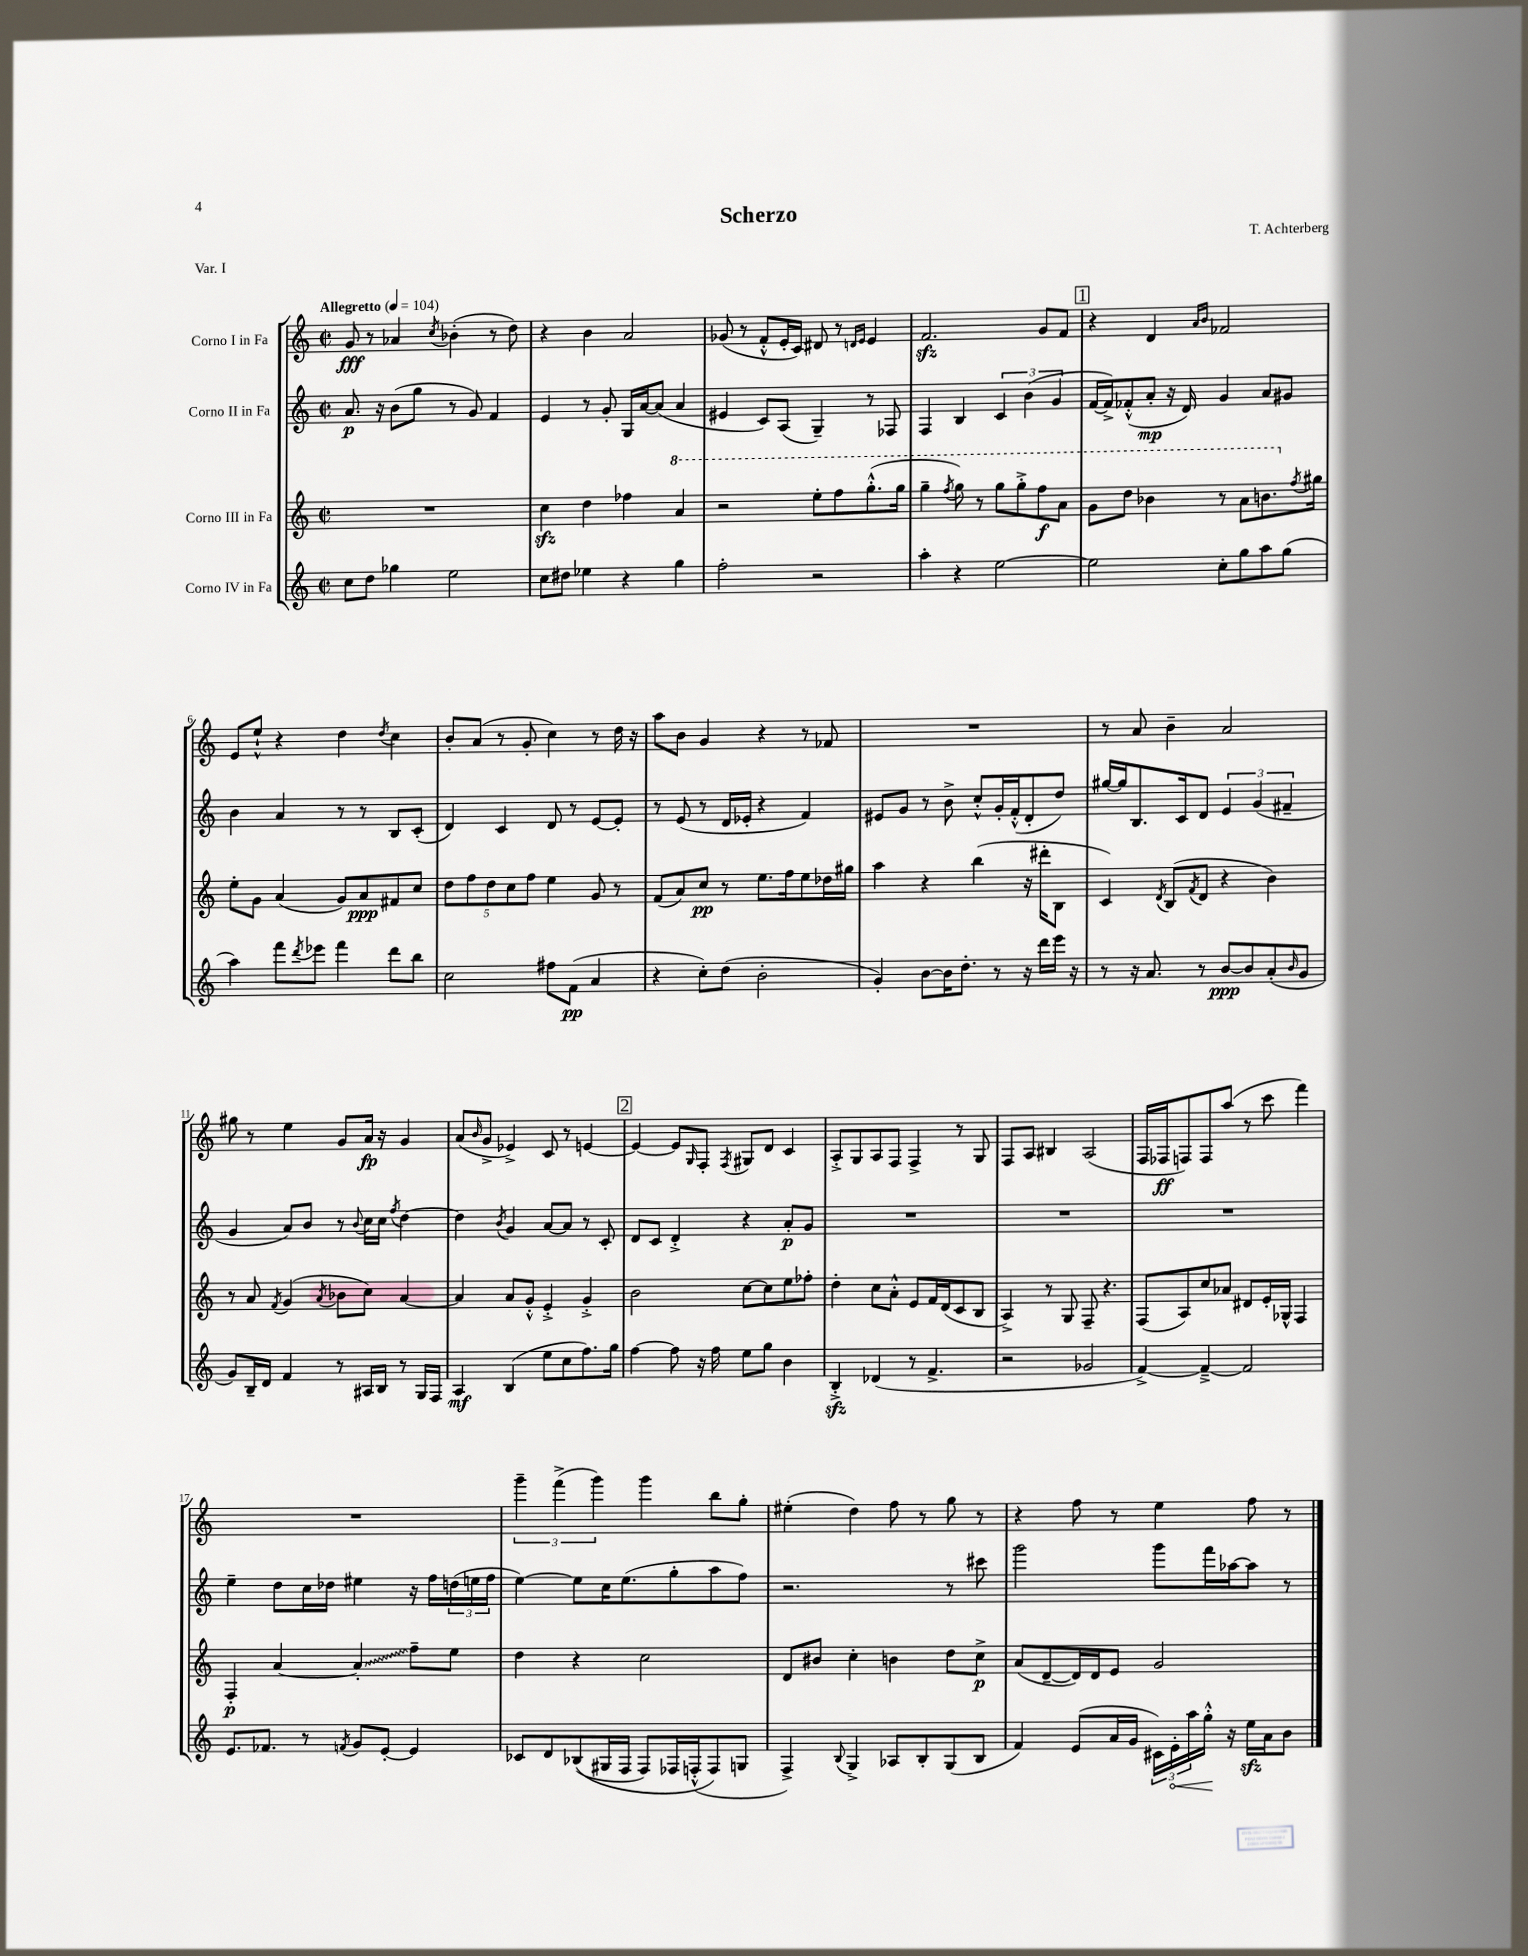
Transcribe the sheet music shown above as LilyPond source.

\header { title = "Scherzo" composer = "T. Achterberg" piece = "Var. I" }
<<
\new StaffGroup <<
\new Staff = "s0" \with { instrumentName = "Corno I in Fa" } {
    \clef treble \key c \major \defaultTimeSignature \time 2/2 \tempo "Allegretto" 4 = 104
    g'8\fff r8 aes'4 \acciaccatura { c''8 } bes'4-.( r8 d''8) |
    r4 b'4 a'2 |
    ges'8( r8 f'8-.-^ e'16-. c'16) dis'8 r8 \grace { d'16 e'16 } e'4 |
    f'2.\sfz g'8 f'8 |
    \mark \markup { \box "1" } r4 d'4 \grace { a'16 b'16 } fes'2 |
    e'8 e''8-!-^ r4 d''4 \acciaccatura { d''8 } c''4 |
    b'8-. a'8( r8 g'8-. c''4) r8 d''16 r16 |
    a''8 b'8 g'4 r4 r8 fes'8 |
    R1 |
    r8 a'8 b'4-- a'2 |
    gis''8 r8 e''4 g'8 a'16\fp r16 g'4 |
    a'8( \grace { b'16 } g'8-> ees'4->) c'8 r8 e'4~ |
    \mark \markup { \box "2" } e'4~ e'8 \grace { g16 } f8-. \acciaccatura { f8 } gis8 d'8 c'4 |
    a8-.-> g8 a8 f8 f4-> r8 g8 |
    f8 a8 bis4 a2( |
    f16 fes16\ff f8) f8 a''8( r8 c'''8 f'''4) |
    R1 |
    \tuplet 3/2 { g'''4-- f'''4->( g'''4) } g'''4 b''8 g''8-. |
    eis''4-.( d''4) f''8 r8 g''8 r8 |
    r4 f''8 r8 e''4 f''8 r8 \bar "|." |
}
\new Staff = "s1" \with { instrumentName = "Corno II in Fa" } {
    \clef treble \key c \major \defaultTimeSignature \time 2/2
    a'8.\p r16 b'8( g''8 r8 g'8) f'4 |
    e'4 r8 g'8-. g16 a'16~ a'8( a'4 |
    eis'4 c'8) a8( g4--) r8 fes8 |
    f4 b4 \tuplet 3/2 { c'4 b'4( g'4 } |
    \mark \markup { \box "1" } f'16~ f'16->) fes'8-.-^( a'8-.\mp r16 d'16) g'4 a'8 gis'8 |
    b'4 a'4 r8 r8 b8 c'8-.( |
    d'4) c'4 d'8 r8 e'8~ e'8-. |
    r8 e'8( r8 d'16 ees'16-. r4 f'4) |
    eis'8 g'8 r8 b'8-> c''8-.-^ g'16-. f'16-.-^( d'8-. d''8) |
    gis''16~ gis''16 b8. c'16 d'8 \tuplet 3/2 { e'4 g'4( fis'4-- } |
    g'4 a'8) b'8 r8 \appoggiatura { b'8 } c''16 c''16 \acciaccatura { f''8 } d''4~ |
    d''4 \acciaccatura { b'8 } g'4 a'8~ a'8 r8 c'8-. |
    \mark \markup { \box "2" } d'8 c'8 d'4-.-> r4 a'8-.\p g'8 |
    R1 |
    R1 |
    R1 |
    e''4-- d''8 c''16 des''16 eis''4 r16 f''16 \tuplet 3/2 { d''16( e''16 f''16 } |
    e''4~) e''8 c''16 e''8.( g''8-. a''8 f''8) |
    r2. r8 cis'''8 |
    g'''2 g'''8 f'''16 aes''16~ aes''8 r8 \bar "|." |
}
\new Staff = "s2" \with { instrumentName = "Corno III in Fa" } {
    \clef treble \key c \major \defaultTimeSignature \time 2/2
    R1 |
    c''4\sfz d''4 fes''4 \ottava #1 a''4 |
    r2 e'''8-. f'''8 g'''8.-.-^( g'''16 |
    g'''4-- \acciaccatura { f'''8 } g'''8) r8 g'''8 g'''8-.-> f'''8\f a''8 |
    \mark \markup { \box "1" } g''8 d'''8 bes''4 r8 a''8 b''8. \ottava #0 \acciaccatura { f''8 } gis''16 |
    e''8-. g'8 a'4( g'8) a'8\ppp fis'8 c''8 |
    \tuplet 5/4 { d''8 f''8 d''8 c''8 f''8 } e''4 g'8 r8 |
    f'8( a'8) c''8\pp r8 e''8. f''16 e''8 des''16 gis''16 |
    a''4 r4 b''4( r16 dis'''16-. b8 |
    c'4) \acciaccatura { d'8 } b8( \acciaccatura { f'8 } d'8 r4 b'4) |
    r8 a'8 \acciaccatura { f'8 } g'4( \acciaccatura { a'8 } bes'8 c''8) a'4~ |
    a'4 a'8 g'8-.-^ e'4-.-> g'4-.-> |
    \mark \markup { \box "2" } b'2 c''8~ c''8 e''8 fes''8-. |
    d''4-. c''8 a'8-.-^ e'8 f'16 d'16( c'8 b8 |
    a4->) r8 g8 f8-- r4. |
    f8( a8) c''8 aes'8 dis'8 e'16-. ges16-^ f4 |
    f4-.\p a'4~ \once \override Glissando.style = #'zigzag a'4-.\glissando f''8-- e''8 |
    d''4 r4 c''2 |
    d'8 bis'8 c''4-. b'4 d''8 c''8->\p |
    a'8( d'8~-- d'16) d'16 e'8 g'2 \bar "|." |
}
\new Staff = "s3" \with { instrumentName = "Corno IV in Fa" } {
    \clef treble \key c \major \defaultTimeSignature \time 2/2
    c''8 d''8 ges''4 e''2 |
    c''8 dis''8 ees''4 r4 g''4 |
    f''2-. r2 |
    a''4-. r4 e''2~ |
    \mark \markup { \box "1" } e''2 c''8-. g''8 a''8 g''8( |
    a''4) f'''8 \acciaccatura { d'''8 } ees'''8 f'''4 d'''8 b''8 |
    c''2 fis''8 f'8\pp( a'4 |
    r4 c''8-.) d''8( b'2-. |
    g'4-.) b'8~ b'16 d''8.-. r8 r16 d'''16 e'''16 r16 |
    r8 r16 a'8. r8 b'8~\ppp b'8 a'8-.( \grace { b'16 } g'8 |
    g'8) b16-- d'16 f'4 r8 ais16 b16 r8 g16 f16 |
    a4\mf b4( e''8 c''8 f''8.) g''16 |
    \mark \markup { \box "2" } f''4~ f''8 r16 f''16 e''8 g''8 b'4 |
    b4-.->\sfz des'4( r8 f'4.-> |
    r2 ges'2 |
    f'4~->) f'4~---> f'2 |
    e'8. fes'8. r8 \acciaccatura { f'8 } g'8 e'8~-. e'4 |
    ces'8 d'8 bes8(\( gis16 f16 f8) fes16 f16-.-^( f8\) g8 |
    f4->) \appoggiatura { b8 } g4-> aes8 b8-. g8( b8 |
    f'4) e'8( a'16 g'16 \tuplet 3/2 { cis'16) \once \override Hairpin.circled-tip = ##t e'16-.\< a''16 } g''16-.-^\! r16 e''16\sfz a'16 b'8 \bar "|." |
}
>>
>>
